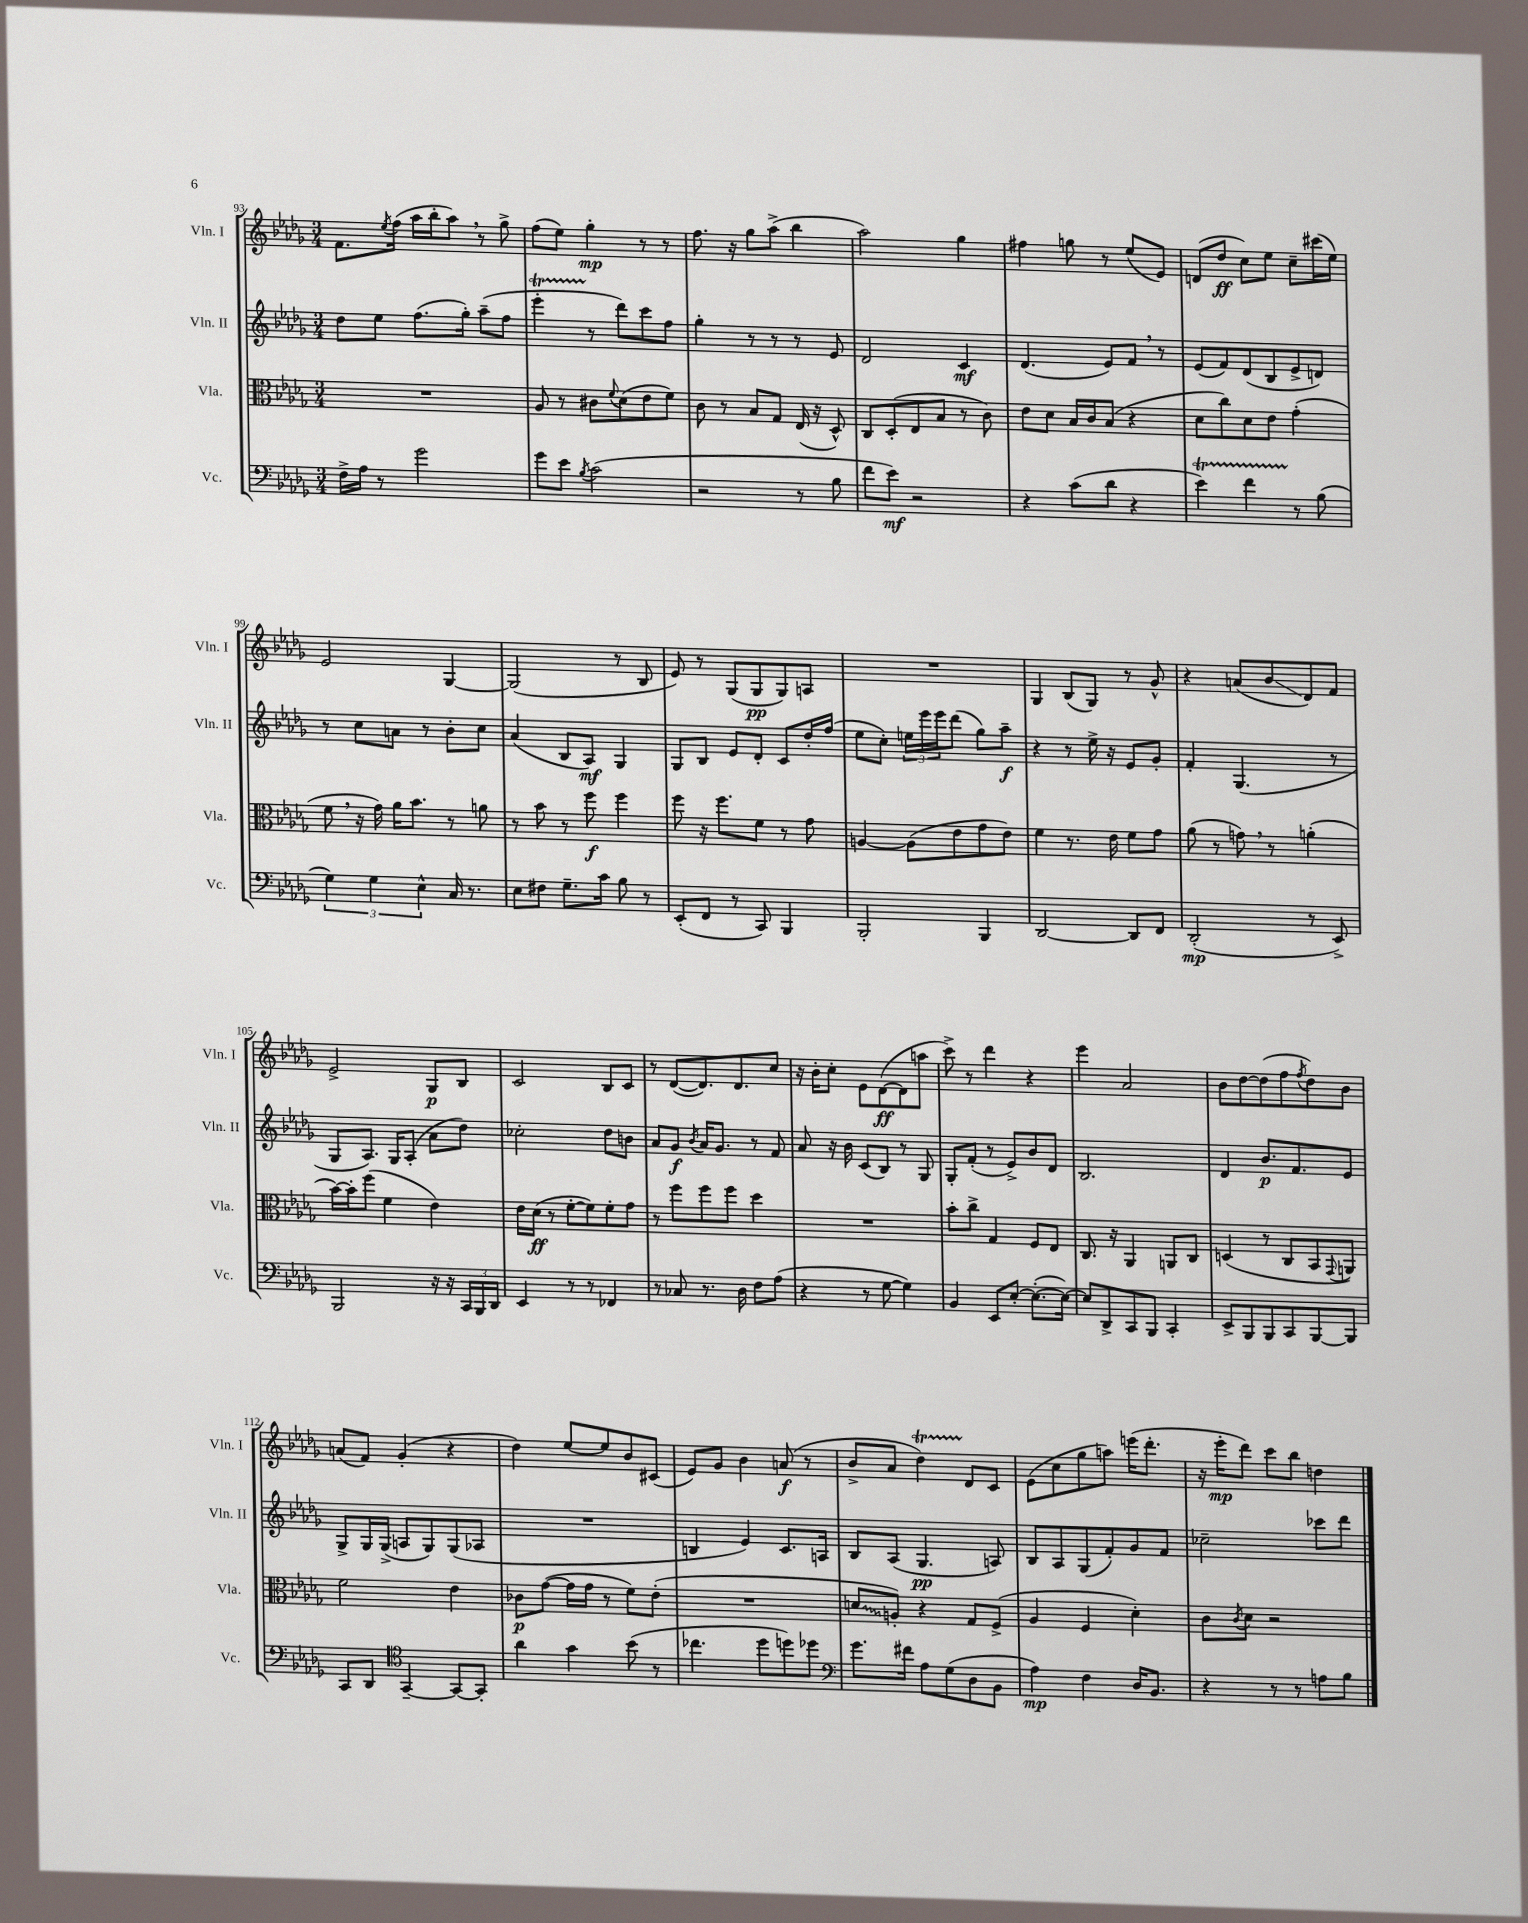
<<
\new StaffGroup <<
\new Staff = "s0" \with { instrumentName = "Vln. I" shortInstrumentName = "Vln. I" } {
    \clef treble \key des \major \numericTimeSignature \time 3/4
    f'8. \acciaccatura { ees''8 } f''16( aes''16 bes''16-. aes''8) \breathe r8 ges''8-> |
    f''8( ees''8) ges''4-.\mp r8 r8 |
    f''8. r16 ges''8 aes''8->( bes''4 |
    aes''2) ges''4 |
    fis''4 g''8 r8 ees''8( ees'8) |
    d'8( des''8\ff c''8) ees''8 c''8-- cis'''16( ees''16) |
    ees'2 ges4~ |
    ges2( r8 bes8 |
    ees'8) r8 ges8( ges8\pp ges8) a8 |
    R2. |
    ges4 bes8( ges8) r8 ges'8-^ |
    r4 a'8( bes'8\glissando des'8) f'8 |
    ees'2-> ges8\p bes8 |
    c'2 bes8 c'8 |
    r8 des'8~( des'8.) des'8. c''8 |
    r16 bes'16-. c''8-. ees'8 des'8~\ff( des'8 a''8 |
    c'''8->) r8 des'''4 r4 |
    ees'''4 aes'2 |
    bes'8 des''8~ des''8( f''8 \acciaccatura { f''8 } des''8) bes'8 |
    a'8( f'8) ges'4-.( r4 |
    des''4) ees''8~ ees''8 bes'8 cis'8( |
    ees'8) ges'8 bes'4 a'8\f( r8 |
    bes'8-> aes'8 des''4\startTrillSpan) des'8\stopTrillSpan c'8 |
    ees'8( c''8 ges''8 a''8) e'''16( des'''8.-. |
    r16 ees'''16-.\mp des'''8) c'''8 bes''8 d''4 \bar "|." |
}
\new Staff = "s1" \with { instrumentName = "Vln. II" shortInstrumentName = "Vln. II" } {
    \clef treble \key des \major \numericTimeSignature \time 3/4
    des''8 ees''8 f''8.( ges''16-.) aes''8--( f''8 |
    ees'''4-.\startTrillSpan r8\stopTrillSpan des'''8) c'''8 f''8 |
    ges''4-. r8 r8 r8 ees'8 |
    des'2 c'4\mf |
    des'4.( ees'8) f'8 \breathe r8 |
    ees'8( f'8) des'8( bes8 ees'8-> d'8) |
    r8 c''8 a'8 r8 bes'8-. c''8 |
    aes'4( bes8 aes8\mf) ges4 |
    ges8 bes8 ees'8 des'8-. c'8 des''16-. f''16( |
    ees''8 c''8-.) \tuplet 3/2 { e''16 ees'''16 ees'''16 } des'''8( ges''8) aes''8--\f |
    r4 r8 ees''16-> r16 ees'8 ges'8-. |
    f'4-. ges4.( r8 |
    ges8 aes8.) ges16 aes8-.( aes'8 des''8) |
    ces''2-. des''8 b'8 |
    aes'8 ges'8\f \acciaccatura { bes'8 } aes'16 ges'8. r8 f'8 |
    aes'8 r16 bes'16 c'8( bes8) r8 ges8 |
    ges8-. f'8-.( r8 ees'8->) bes'8 des'8 |
    bes2. |
    des'4 bes'8.\p f'8. ees'8 |
    ges8-> ges16 ges16->( a8 ges8) ges8( aes8 |
    R2. |
    b4 ees'4) c'8. a16 |
    bes8 aes8( ges4.\pp a8) |
    bes8 aes8 ges8( f'8-.) ges'8 f'8 |
    ces''2-- ces'''8 des'''8 \bar "|." |
}
\new Staff = "s2" \with { instrumentName = "Vla." shortInstrumentName = "Vla." } {
    \clef alto \key des \major \numericTimeSignature \time 3/4
    R2. |
    aes8 r8 cis'8 \appoggiatura { f'8 } des'8( ees'8 f'8) |
    c'8 r8 bes8 ges8 ees16( r16 des8-^) |
    c8 des8-.( ees8 bes8 r8 c'8) |
    ees'8 des'8 bes16 c'16 bes8( r4 |
    des'8 c''8) des'8 ees'8 ges'4-.( |
    f'8 \breathe r16 ges'16) aes'16 bes'8. r8 a'8 |
    r8 bes'8 r8 f''8\f f''4 |
    f''8 r16 f''8. f'8 r8 ges'8 |
    a4~ a8( ees'8 ges'8 ees'8) |
    f'4 r8. ees'16 f'8 ges'8 |
    aes'8( r8 g'8) \breathe r8 a'4-.( |
    bes'16~) bes'16-. f''8( f'4 ees'4) |
    ees'16 des'16\ff( r8 f'8~-. f'8) f'8-. ges'8 |
    r8 f''8 f''8 f''8 des''4 |
    R2. |
    bes'8-. c''8-> ges4 f8 ees8 |
    c8. r16 aes,4 a,8 c8 |
    d4( r8 c8 bes,8 \appoggiatura { ges,8 } a,8) |
    f'2 ees'4 |
    ces'8\p ges'8~( ges'16 ges'16 r8 f'8) ees'8-.( |
    R2. |
    \once \override Glissando.style = #'zigzag d'8\glissando a8-.) r4 ges8 f8->( |
    aes4 f4 des'4-.) |
    c'8 \acciaccatura { c'8 } des'8 r2 \bar "|." |
}
\new Staff = "s3" \with { instrumentName = "Vc." shortInstrumentName = "Vc." } {
    \clef bass \key des \major \numericTimeSignature \time 3/4
    f16-> aes16 r8 ges'2 |
    ges'8 ees'8 \acciaccatura { bes8 } c'2( |
    r2 r8 bes8 |
    f'8 ees'8\mf) r2 |
    r4 c'8( des'8 r4 |
    ees'4\startTrillSpan) f'4 r8\stopTrillSpan bes8( |
    \tuplet 3/2 { ges4) ges4 ees4-^ } c16 r8. |
    ees8 fis8 ges8.-- c'16 bes8 r8 |
    ees,8-.( f,8 r8 c,8) bes,,4 |
    bes,,2-. bes,,4 |
    des,2~ des,8 f,8 |
    des,2-.\mp( r8 ees,8->) |
    bes,,2 r16 r16 \tuplet 3/2 { c,16 bes,,16 des,16 } |
    ees,4 r8 r8 fes,4 |
    r8 ces8 r8. des16 f8 aes8( |
    r4 r8 ges8~ ges4) |
    bes,4 ees,8 ees8~-. ees8.~-.( ees16~) |
    ees8 des,8-> c,8 bes,,8 c,4-. |
    ees,8-> bes,,8 bes,,8 c,8 bes,,8~ bes,,8 |
    c,8 des,8 \clef tenor ges,4~-- ges,8~ ges,8-. |
    aes'4 ges'4 bes'8( r8 |
    ces''4. des''8 d''8) des''8 |
    \clef bass ges'8. fis'16 aes8 ges8( des8 bes,8 |
    aes4\mp) f4 des16 bes,8. |
    r4 r8 r8 a8 bes8 \bar "|." |
}
>>
>>
\layout { \context { \Score currentBarNumber = #93 } }
